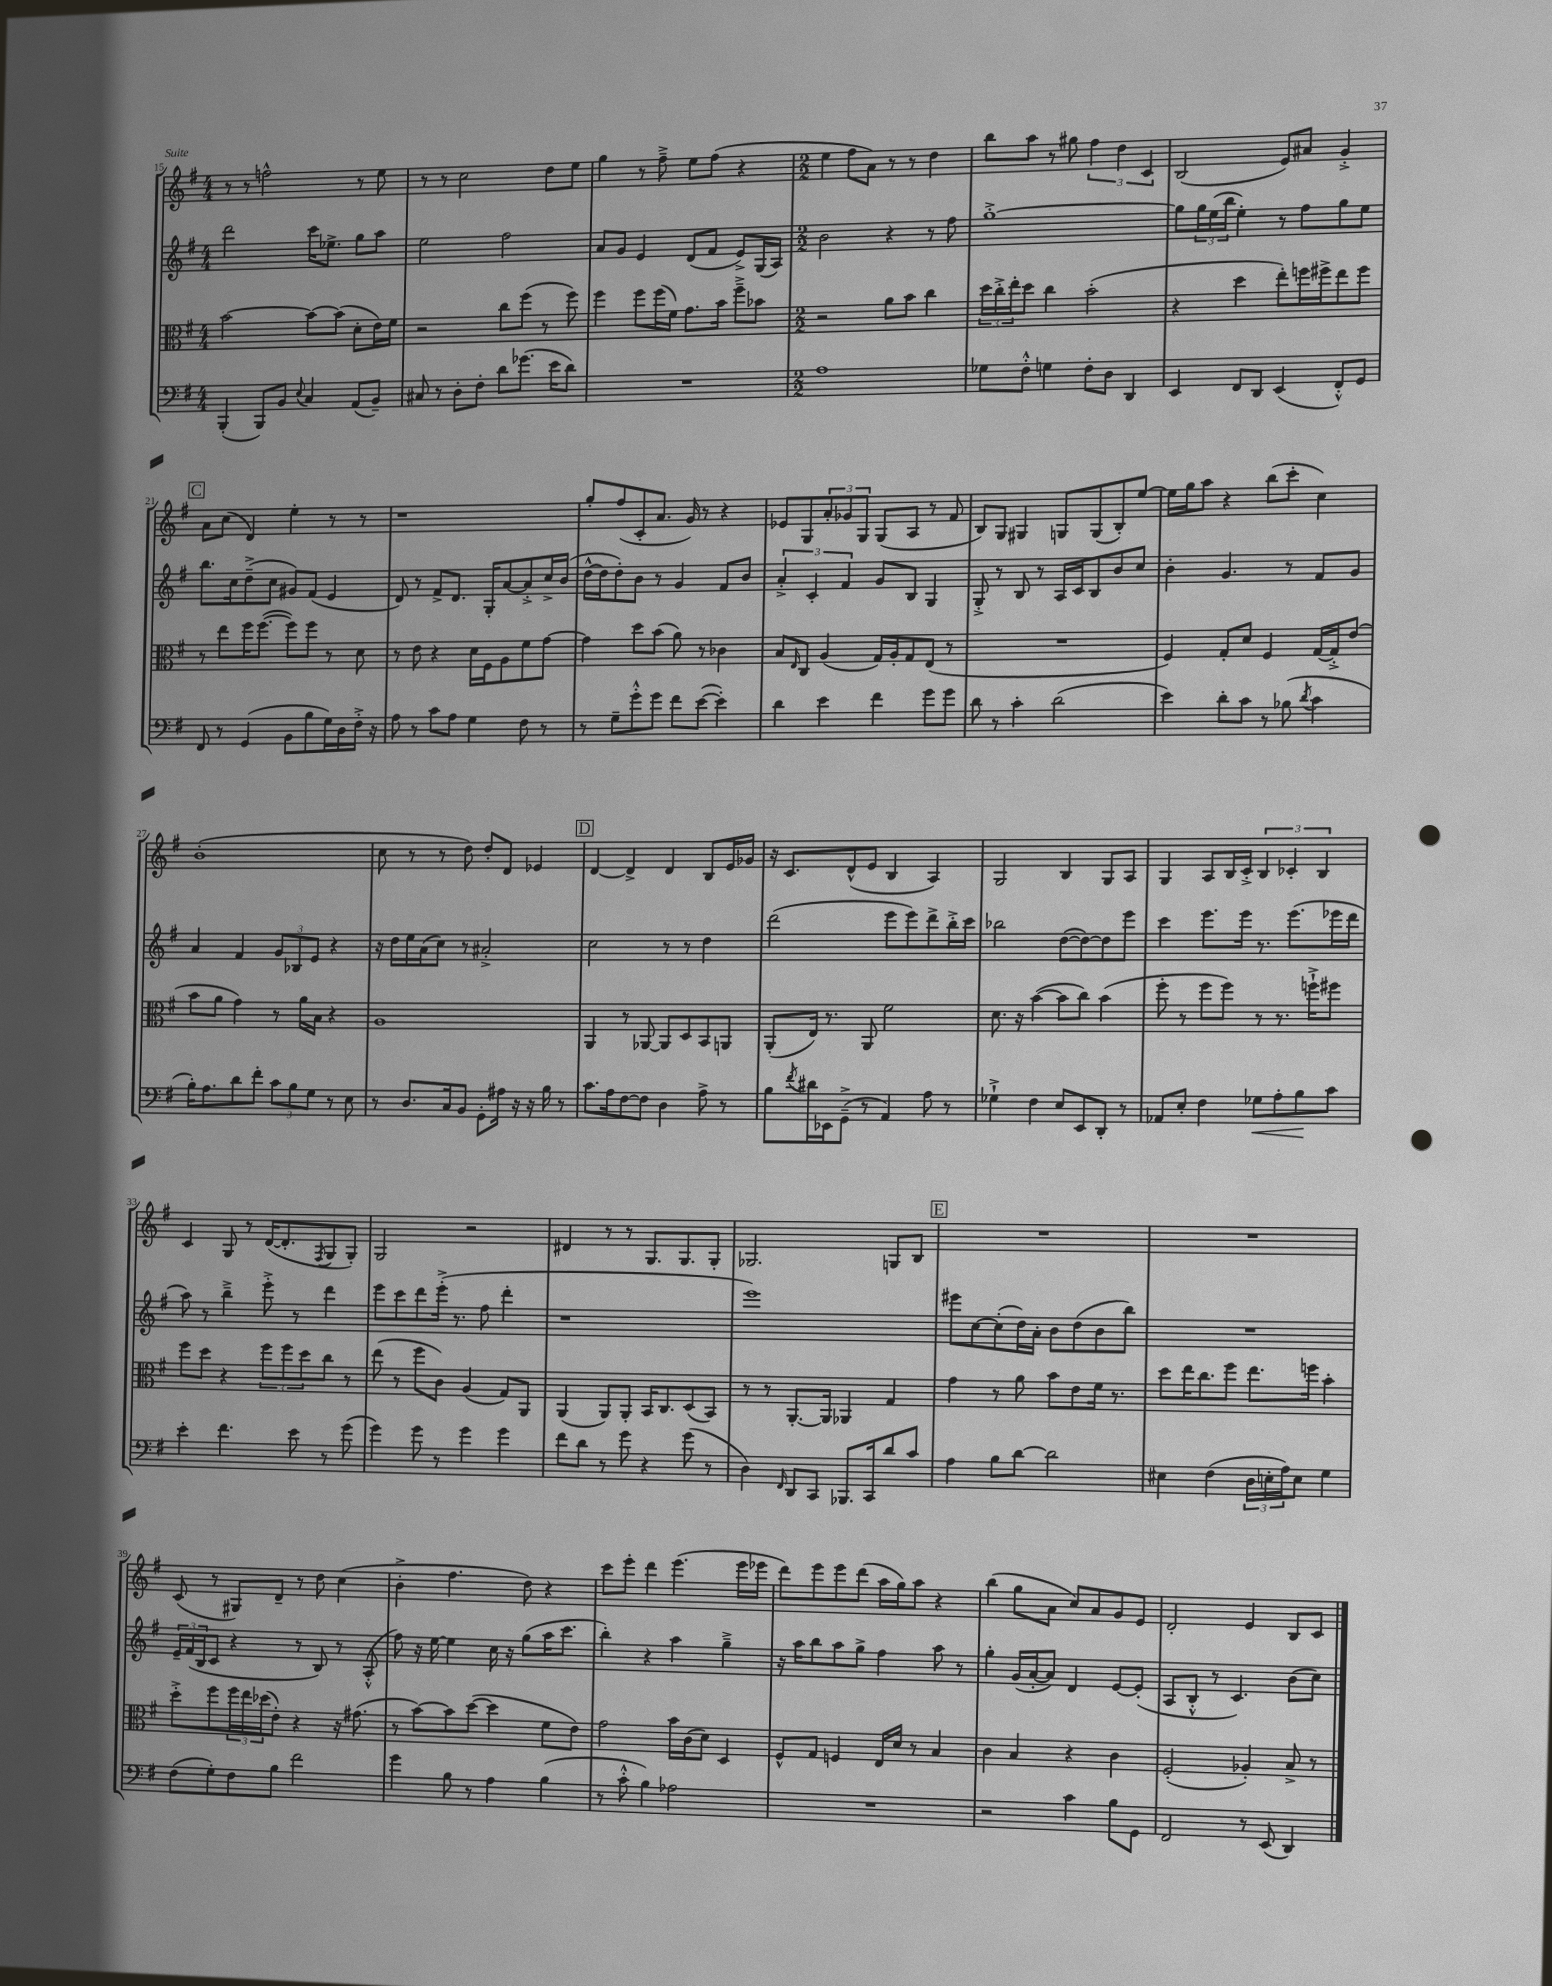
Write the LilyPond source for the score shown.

<<
\new StaffGroup <<
\new Staff = "s0" {
    \clef treble \key g \major \numericTimeSignature \time 4/4
    r8 r8 f''2-^ r8 e''8 |
    r8 r8 c''2 d''8 e''8 |
    g''4 r8 fis''8---> e''8 fis''8( r4 |
    \numericTimeSignature \time 2/2 e''4 fis''8 a'8) r8 r8 d''4 |
    b''8 a''8 r8 gis''8 \tuplet 3/2 { fis''4 d''4 c'4 } |
    b2( e'8) ais'8 g'4-.-> |
    \mark \markup { \box "C" } a'8 c''8( d'4) e''4-. r8 r8 |
    r1 |
    g''8-. fis''8( c'8-. a'8. g'16) r8 r4 |
    ees'8 g8 \tuplet 3/2 { a'8-. ges'8 g8 } g8( a8 r8 fis'8 |
    b8) g8 gis4 g8 g8( b8-.) e''8~ |
    e''16 g''16 a''8 r4 b''8( c'''8-. c''4) |
    b'1-.( |
    c''8 r8 r8 d''8) d''8-. d'8 ees'4 |
    \mark \markup { \box "D" } d'4~ d'4-> d'4 b8 e'16 ges'16 |
    r16 c'8. d'8-^( e'8 b4 a4) |
    g2 b4 g8 a8 |
    g4 a8 b16 c'16-.-> \tuplet 3/2 { b4 ces'4-. b4 } |
    c'4 g8 r8 d'16~( d'8.-. \acciaccatura { fis8 } g8 g8-.) |
    g2 r2 |
    dis'4 r8 r8 g8. g8. g8-. |
    ges2. g8 b8 |
    \mark \markup { \box "E" } R1 |
    R1 |
    c'8( r8 gis8) d'8-- r8 d''8 c''4( |
    b'4-.-> fis''4. d''8) r4 |
    c'''8 e'''8-. d'''4 e'''4.( e'''16 ees'''16 |
    d'''8) e'''8 e'''8 d'''8( a''16 g''16) a''8 r4 |
    b''4( g''8 a'8 c''8) a'8 g'8 e'8 |
    d'2-. e'4 b8 c'8 \bar "|." |
}
\new Staff = "s1" {
    \clef treble \key g \major \numericTimeSignature \time 4/4
    d'''2 c'''16 ees''8.-> g''8 a''8 |
    e''2 fis''2 |
    a'8 g'8 e'4 d'8( fis'8 e'8->) g16( a16) |
    \numericTimeSignature \time 2/2 b'2 r4 r8 fis''8 |
    g''1~-.-> |
    g''8 \tuplet 3/2 { g''16 e''16( b''16 } e''4-.) r8 fis''8 g''8 e''8 |
    \mark \markup { \box "C" } b''8. c''16 d''8--->( c''8 gis'8) fis'8( e'4 |
    d'8) r8 fis'8-> d'8. g16-. a'8~ a'8-.-> c''16-> b'16( |
    d''16~-^ d''16 d''8-.) b'8 r8 g'4 fis'8 b'8 |
    \tuplet 3/2 { a'4-.-> c'4-. fis'4 } g'8 b8 g4 |
    g8-.-> r8 b8 r8 a16 c'16 b8 b'8 c''8 |
    b'4-. g'4. r8 fis'8 g'8 |
    a'4 fis'4 \tuplet 3/2 { g'8 bes8 e'8 } r4 |
    r16 d''16 e''16 a'16( c''8) r8 ais'2-.-> |
    \mark \markup { \box "D" } c''2 r8 r8 d''4 |
    d'''2( e'''8 e'''8) d'''8-> b''16-.-> c'''16 |
    bes''2 d''8~( d''8~) d''8 e'''8 |
    c'''4 e'''8. e'''16 r8. e'''8.( ees'''16 d'''16 |
    a''8) r8 b''4---> e'''8-.-> r8 d'''4 |
    e'''8 c'''8 d'''8 e'''16-.->( r8. fis''8 d'''4-. |
    r1 |
    e'''1) |
    \mark \markup { \box "E" } eis'''8 c''8~ c''8-.( d''16) a'16-. b'8 d''8( b'8 b''8) |
    R1 |
    \tuplet 3/2 { e'16-- fis'16( b16 } c'8 r4 r8 b8) r8 a8-.-^( |
    fis''8) r16 e''16~ e''4 c''16 r16 g''8( a''16 c'''8. |
    b''4-.) r4 a''4 g''4---> |
    r16 a''16 b''8 a''8 g''8-> fis''4 a''8 r8 |
    g''4-. g'16( a'16~-. a'8) d'4 e'8~ e'8-.( |
    a8 b8-.-^ r8 c'4.) b'8( c''8) \bar "|." |
}
\new Staff = "s2" {
    \clef alto \key g \major \numericTimeSignature \time 4/4
    b'2~ b'8~ b'8( d'8-. e'16) fis'16 |
    r2 c''8 fis''8( r8 fis''8) |
    fis''4 fis''8 fis''16( fis'16) g'8. b'16 fis''8---> bes'8 |
    \numericTimeSignature \time 2/2 r2 a'8 b'8 c''4 |
    \tuplet 3/2 { d''16 c''16-.-> e''16-. } d''8 c''4 b'2-.( |
    r4 d''4 e''8-.) f''16 fis''16-> e''8 fis''8 |
    \mark \markup { \box "C" } r8 e''8 fis''16 fis''8.~( fis''8) fis''8 r8 d'8 |
    r8 e'8 r4 d'16 fis16 a8 fis'8 g'8~ |
    g'4 d''8 b'8( a'8) r8 ces'4 |
    b8 \grace { e16 } c8 a4( g16) a16-. g8 e8( r8 |
    R1 |
    fis4) g8-. d'8 fis4 g16~ g16-.-> e'8( |
    b'8 a'8 g'4) r8 a'16 b16 r4 |
    a1 |
    \mark \markup { \box "D" } a,4 r8 aes,8~ aes,8 d8 b,8 a,8 |
    a,8-.( e16) r8. a,8 fis'2 |
    d'8. r16 b'4~( b'8 c''8) b'4( |
    fis''8-. r8 fis''8 fis''8) r8 r8. f''16-!-> fis''8 |
    fis''8 d''8 r4 \tuplet 3/2 { fis''8 fis''8 d''8 } c''8 r8 |
    e''8( r8 fis''8 c'8) a4( g8) a,8 |
    a,4( a,8) a,8-. b,16 c8. d8( b,8) |
    r8 r8 a,8.~-. a,16 aes,4 g4 |
    \mark \markup { \box "E" } g'4 r8 a'8 b'8 e'8 fis'16 r8. |
    d''8 e''16 c''8. fis''8 e''8. f''16 b'4-. |
    d''8-.-> fis''8 \tuplet 3/2 { fis''16 e''16 des''16( } e'8-.) r4 r16 gis'8.( |
    r8 b'8~) b'8 d''8~( d''4 fis'8 e'8) |
    g'2 b'16 c'16( d'8) d4 |
    fis8-^ g8 f4 e16 d'16 r8 b4 |
    c'4 b4 r4 c'4 |
    fis2-.( aes4-.) b8-> r8 \bar "|." |
}
\new Staff = "s3" {
    \clef bass \key g \major \numericTimeSignature \time 4/4
    b,,4-.( b,,8) b,8 \appoggiatura { e8 } c4 a,8( b,8--) |
    cis8 r8 d8-. fis8-. d'8 ges'8.( e'16 d'8) |
    R1 |
    \numericTimeSignature \time 2/2 a1 |
    ges8 fis8-.-^ g4 fis8-. d8 d,4 |
    e,4 fis,8 d,8 e,4( fis,8-.-^) g,8 |
    \mark \markup { \box "C" } fis,8 r8 g,4( b,8 b8 g16) d16 fis16-.-> r16 |
    a8 r8 c'8 a8 g4 fis8 r8 |
    r8 g8-- g'8-.-^ g'8 fis'8 e'8~( e'4-.) |
    d'4 e'4 fis'4 g'8 g'8 |
    d'8 r8 c'4-. d'2( |
    e'4) d'8-. c'8 r8 bes8( \acciaccatura { d'8 } c'4 |
    b16-.) a8. d'8 fis'8-. \tuplet 3/2 { c'8 b8 g8 } r8 e8 |
    r8 d8. c16 b,8 g,8-. ais16 r16 r16 b16 r8 |
    \mark \markup { \box "D" } c'8. a16 fis8~ fis8 d4 a8-> r8 |
    b8 \acciaccatura { fis'8 } dis'16 ees,16 g,8--->( r8 a,4) a8 r8 |
    ges4-!-> fis4 e8 e,8 d,8-. r8 |
    aes,8 e8-. fis4 ges8\< a8-. b8\! c'8 |
    e'4-. fis'4. e'8 r8 g'8( |
    g'4) g'8 r8 g'4 g'4 |
    fis'8 d'8 r8 g'8 r4 g'8( r8 |
    d4) \grace { fis,16 } d,8 c,8 bes,,8. c,16 d'8 c'8 |
    \mark \markup { \box "E" } a4 b8 d'8~ d'2 |
    eis4 fis4( \tuplet 3/2 { d16 e16-. a16) } e8 g4 |
    fis8( g8-.) fis8 b8 fis'2 |
    g'4 b8 r8 a4 b4( |
    r8 c'8-.-^ b4) aes2 |
    R1 |
    r2 c'4 b8 g,8 |
    fis,2 r8 e,8( d,4) \bar "|." |
}
>>
>>
\layout { \context { \Score currentBarNumber = #15 } }
